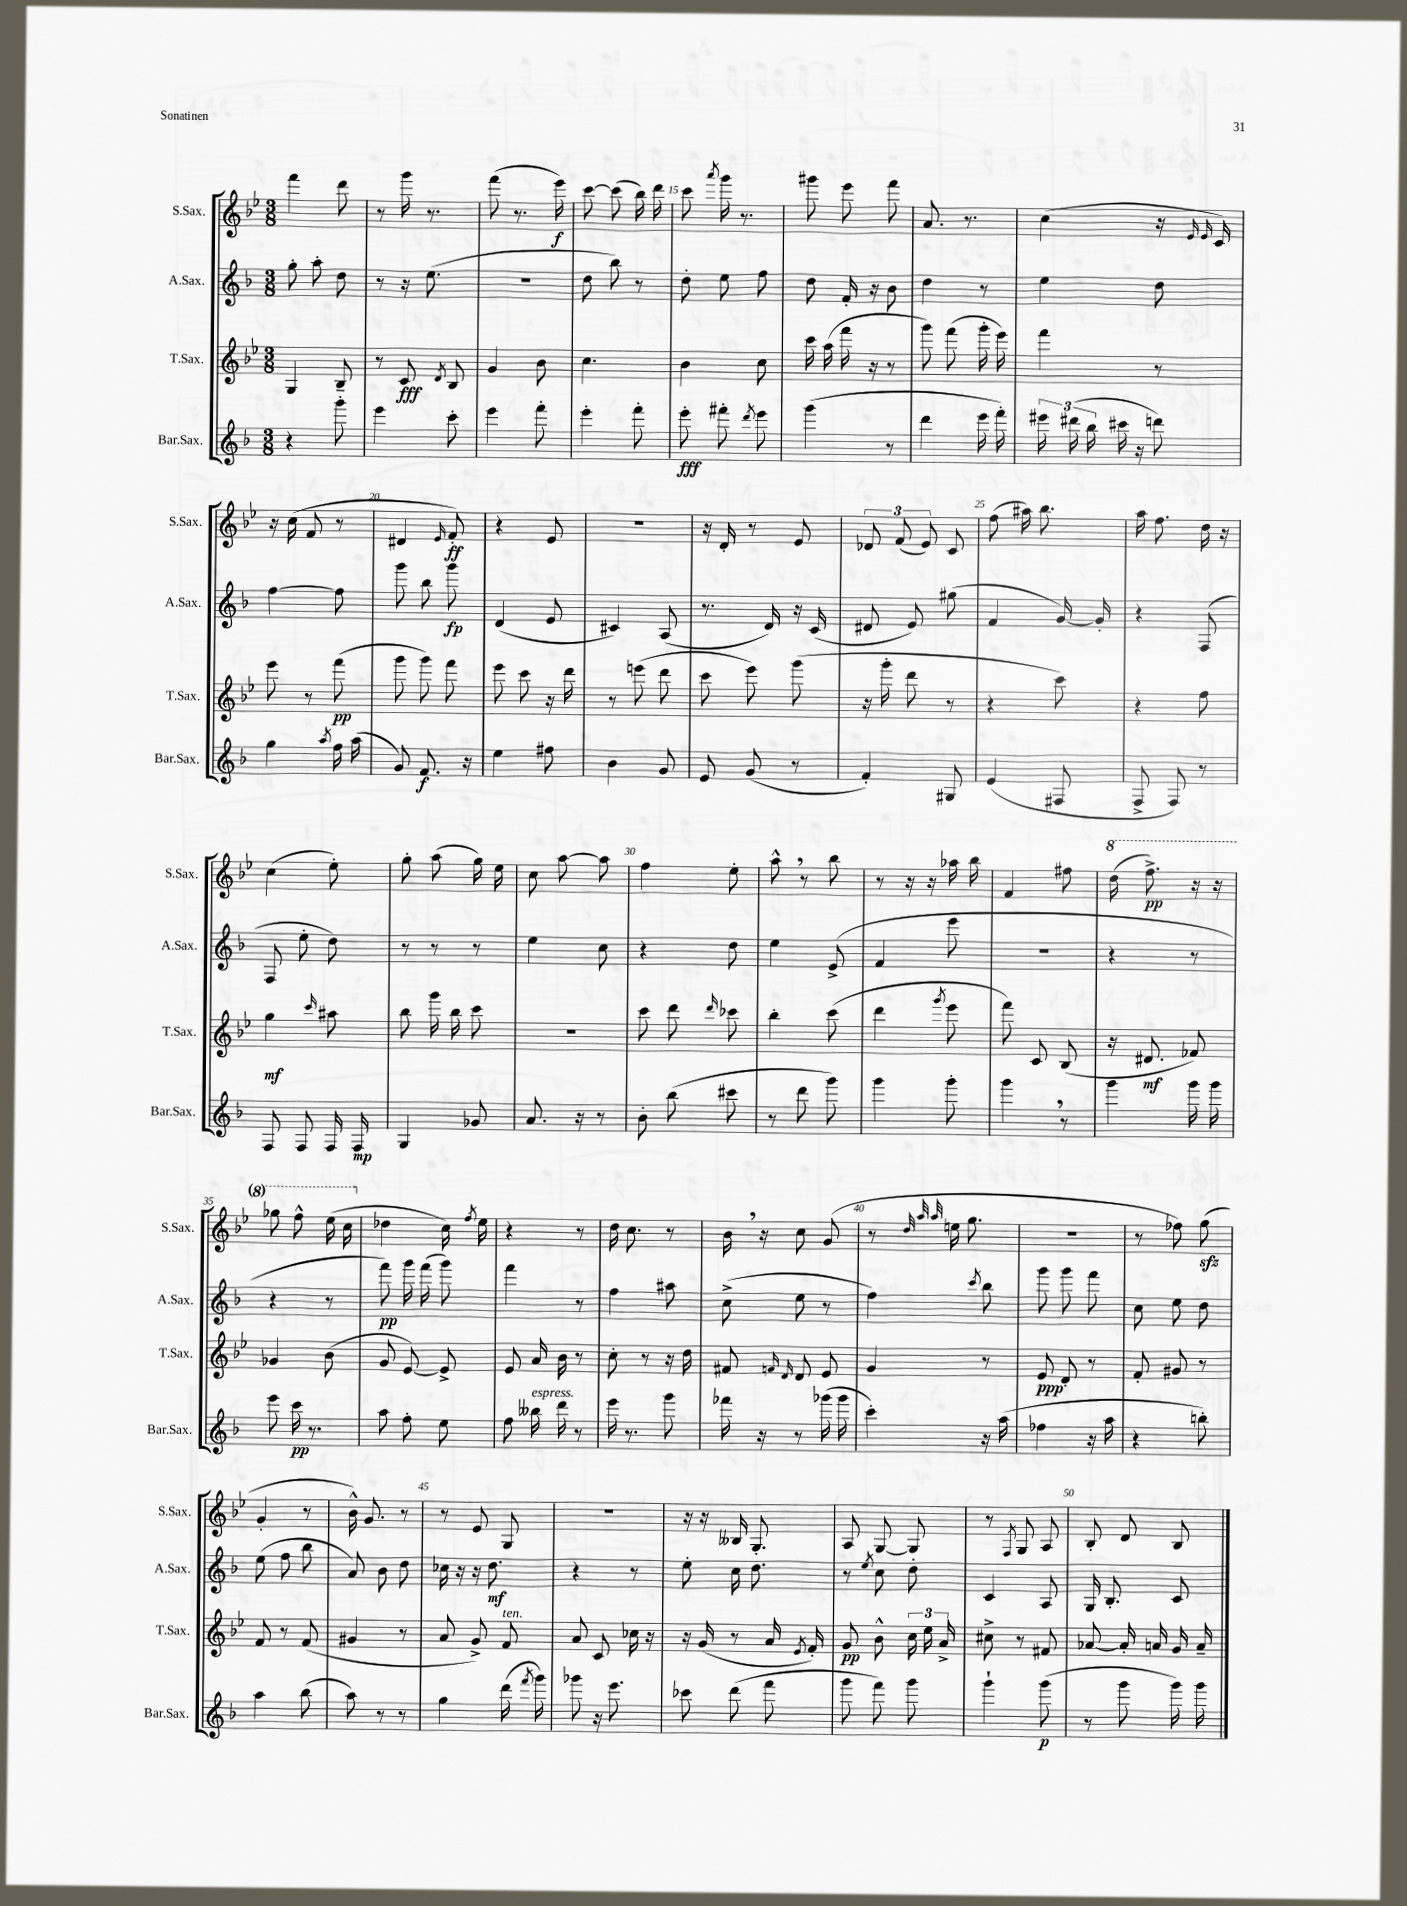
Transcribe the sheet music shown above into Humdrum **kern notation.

**kern	**kern	**kern	**kern
*staff4	*staff3	*staff2	*staff1
*clefG2	*clefG2	*clefG2	*clefG2
*k[b-]	*k[b-e-]	*k[b-]	*k[b-e-]
*M3/8	*M3/8	*M3/8	*M3/8
4r	4G	8gg'	4fff
.	.	8aa'	.
8ggg'	8B-~	8dd	8ddd
=	=	=	=
4eee	8r	8r	8r
.	8c	16r	16ggg
.	.	(8.ee	8.r
.	8qd	.	.
8ccc'	8B-	.	.
=	=	=	=
4eee	4g	4.r	(8fff
.	.	.	8.r
8fff'	8b-	.	.
.	.	.	16eee-)
=	=	=	=
4eee'	4.cc	8dd	[8ccc
.	.	8bb-)	(8ccc]
8fff'	.	8r	16bb-)
.	.	.	16ddd
=	=	=	=
8eee'	4b-	8dd'	8ccc
.	.	.	8qaaa
8fff#'	.	8ee	16ggg
.	.	.	8.r
8qddd	.	.	.
8eee	8cc	8ff	.
=	=	=	=
(4ggg	16ccc	8dd	8ggg#
.	(16aa	.	.
.	16fff	16f'	8eee-
.	16r	16r	.
8r	8r	8b-	8fff
=	=	=	=
4ddd	8ggg)	4dd	8.a
.	(8fff	.	.
.	.	.	8.r
16eee	16ggg'	8r	.
16fff')	16eee-)	.	.
=	=	=	=
24eee#	4fff	4ee	(4cc
(24ddd#	.	.	.
24bb-	.	.	.
16ccc#	.	.	.
16r	.	.	.
8ddd)	8r	8dd	16r
.	.	.	16qqe-
.	.	.	16qqe-
.	.	.	16c)
=	=	=	=
4gg	8eee-	[4ff	16r
.	.	.	(16cc
.	8r	.	8f
8qaa	.	.	.
16ff	(8fff	8ff]	8r
(16aa	.	.	.
=	=	=	=
8g)	8ggg	8ggg	4d#
8.f	8ggg)	8bb-	.
.	.	.	16qqe-
.	8fff	8ggg	8f')
16r	.	.	.
=	=	=	=
4ee	8eee-	(4d	4r
.	8ccc	.	.
8ff#	16r	8e	8e-
.	16ddd	.	.
=	=	=	=
4b-	8r	4c#)	4.r
.	(8eee	.	.
8g	8ddd	(8A	.
=	=	=	=
8e	8ccc	8.r	16r
.	.	.	16d'
(8g	8eee-)	.	8r
.	.	16d)	.
8r	(8ggg	16r	8e-
.	.	(16c	.
=	=	=	=
4f')	16r	8d#	12d-
.	16ggg'	.	.
.	.	.	(12f
.	8ddd	8e)	.
.	.	.	12e-)
8G#	8r	(8gg#	8c
=	=	=	=
(4e	4r	4f	(8ff
.	.	.	16aa#)
.	.	.	8.bb-
8F#	8ccc)	[16g)	.
.	.	16g']	.
=	=	=	=
8F^	4r	4r	16aa
.	.	.	8.ff
8F)	.	.	.
8r	8ff	(8F	16dd
.	.	.	16r
=	=	=	=
8F	4gg	8F	(4cc
8F	.	8ee'	.
.	16qqccc	.	.
16F	8aa#	8dd)	8ee-')
16F	.	.	.
=	=	=	=
4G	8bb-	8r	8gg'
.	16ggg	8r	(8aa
.	16bb-	.	.
8g-	8ccc	8r	16gg)
.	.	.	16ee-
=	=	=	=
8.a	4.r	4ee	8cc
.	.	.	[8aa
16r	.	.	.
8r	.	8cc	8aa]
=	=	=	=
8b-'	8ccc	4r	4ff
(8bb-	8ddd	.	.
.	16qqddd	.	.
8ccc#	8ccc-	8dd	8ee-'
=	=	=	=
8r	4bb-'	4ee	8aa^^
8ddd	.	.	8r
8ggg)	(8ccc	(8e^	8bb-
=	=	=	=
4ggg	4ddd	4f	8r
.	.	.	16r
.	.	.	16r
.	8qggg	.	.
8ggg'	8eee-	8eee	16aa-
.	.	.	16bb-
=	=	=	=
4ggg	8fff)	4.r	4f
.	8c	.	.
8r	(8B-	.	8ff#
=	=	=	=
4ggg	16r	4r	(16ddd
.	8.d#	.	8.fff^)
16ggg	8f-)	8r	16r
16ggg	.	.	16r
=	=	=	=
8eee	4g-	4r	8ggg-
16ccc	.	.	8fff^^
8.r	.	.	.
.	(8b-	8r	(16eee-
.	.	.	16ccc
=	=	=	=
8aa	8g	8fff)	4dd-
8ff'	[8e-)	16ggg	.
.	.	(16fff	.
8ee	8e-^]	8ggg)	16cc)
.	.	.	8qff
.	.	.	16ee-
=	=	=	=
8ff	8e-	4fff	4r
16bb--	16a	.	.
16ddd	16b-	.	.
8r	8r	8r	8r
=	=	=	=
16eee	8cc'	4ff	16dd
8.r	.	.	8.cc
.	8r	.	.
8ggg	16r	8aa#	8r
.	16dd	.	.
=	=	=	=
16fff-	8f#	(8cc^	16b-
16r	.	.	16r
.	16qqf	.	.
.	16qqd	.	.
8r	8d	8ee	8cc
(16ggg-	8e-	8r	(8g
16ggg-	.	.	.
=	=	=	=
4ccc')	4g	4ff)	8r
.	.	.	32qqdd
.	.	.	32qqaa
.	.	.	32qqaa
.	.	.	16ee
.	.	.	8.gg
.	.	8qccc	.
16r	8r	8bb-	.
(16aa	.	.	.
=	=	=	=
4ff-	8e-	8ggg	4.r
.	8d'	8ggg	.
16r	8r	8fff	.
16aa	.	.	.
=	=	=	=
4r	8f'	8cc	8r
.	8g#	8ee	8ff-)
8bb')	8r	8dd	(8gg
=	=	=	=
4aa	8f	(8ee	4g'
.	8r	8ff	.
(8bb-	(8f	8bb-	8r
=	=	=	=
8aa)	4g#	8a)	16b-^^)
.	.	.	8.g
8r	.	8b-	.
8r	8r	8dd	8r
=	=	=	=
4gg	8a	16cc-	8r
.	.	16r	.
.	8g^)	16r	8e-
.	.	8.dd	.
(16ddd	8f	.	8G
8qfff	.	.	.
16ggg)	.	.	.
=	=	=	=
8ggg-	8a	4r	4.r
16r	8c	.	.
8.eee	.	.	.
.	16cc-	8r	.
.	16r	.	.
=	=	=	=
8ccc-	16r	8ee'	16r
.	(16g	.	16r
(8ddd	8r	16cc	16B--
.	.	8.dd	8.G'
8fff	16a	.	.
.	8qe-	.	.
.	16f')	.	.
=	=	=	=
8ggg	8g	8r	8A
.	.	8qee	.
8fff)	8b-^^	8cc	[8G
8ggg	24cc	8dd'	8G]
.	24ee-	.	.
.	24a^	.	.
=	=	=	=
4ggg`	8cc#^	4c	8r
.	.	.	8qF
.	8r	.	8G
(8ggg	8f#	8A	8A
=	=	=	=
8r	[8a-	16G	8B-'
.	.	8.B-'	.
8ggg	16a-']	.	8d
.	16a	.	.
16ggg)	16g	8c	8B-
16ggg	16a~	.	.
==	==	==	==
*-	*-	*-	*-
